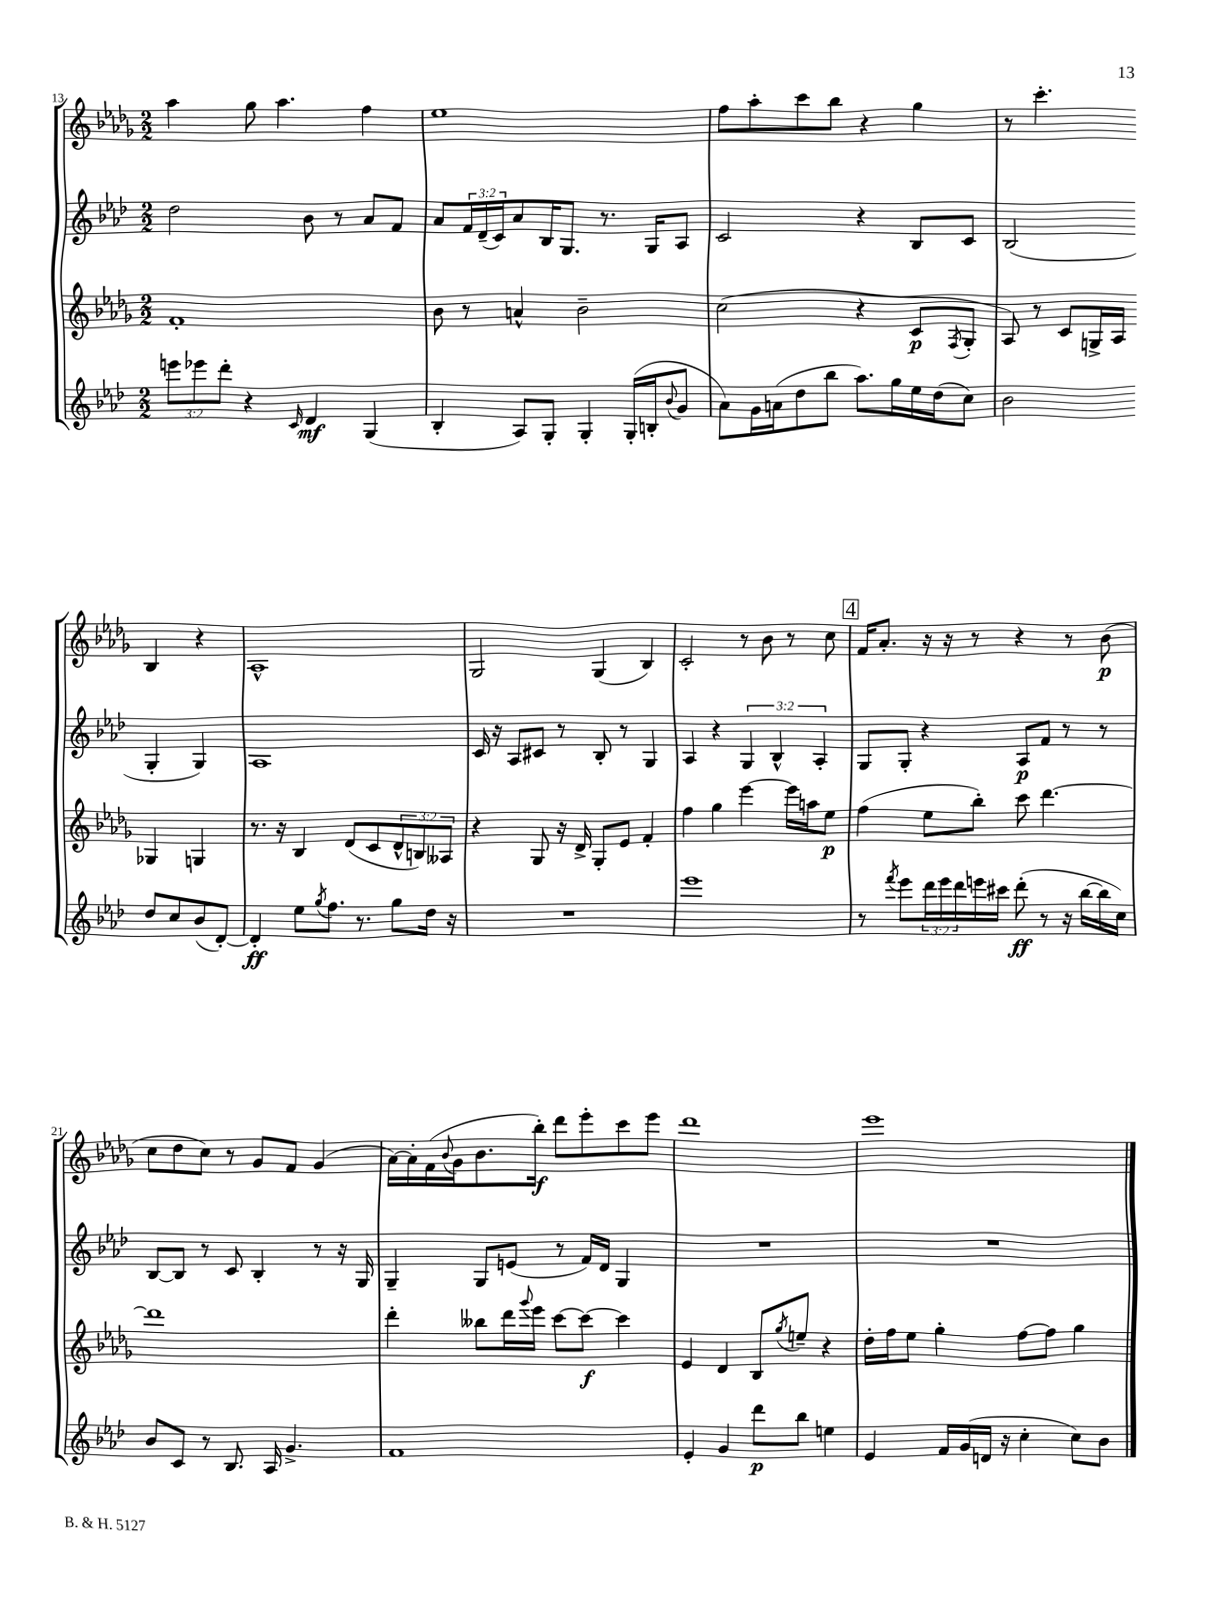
<<
\new StaffGroup <<
\new Staff = "s0" {
    \clef treble \key des \major \numericTimeSignature \time 2/2
    aes''4 ges''8 aes''4. f''4 |
    ees''1 |
    f''8 aes''8-. c'''8 bes''8 r4 ges''4 |
    r8 c'''4.-. bes4 r4 |
    aes1-^ |
    ges2 ges4( bes4) |
    c'2-. r8 bes'8 r8 c''8 |
    \mark \markup { \box "4" } f'16 aes'8.-. r16 r16 r8 r4 r8 bes'8\p( |
    c''8 des''8 c''8) r8 ges'8 f'8 ges'4( |
    aes'16~) aes'16-. f'16( \appoggiatura { bes'8 } ges'16 bes'8. bes''16-.\f) des'''8 ees'''8-. c'''8 ees'''8 |
    des'''1 |
    ees'''1 \bar "|." |
}
\new Staff = "s1" {
    \clef treble \key aes \major \numericTimeSignature \time 2/2 \override Staff.TupletNumber.text = #tuplet-number::calc-fraction-text
    des''2 bes'8 r8 aes'8 f'8 |
    aes'8 \tuplet 3/2 { f'16 des'16--( c'16) } aes'8 bes16 g8. r8. g16 aes8 |
    c'2 r4 bes8 c'8 |
    bes2( g4-. g4) |
    aes1 |
    c'16 r16 aes8 cis'8 r8 bes8-. r8 g4 |
    aes4 r4 \tuplet 3/2 { g4 bes4-^ aes4-. } |
    \mark \markup { \box "4" } g8 g8-. r4 aes8\p f'8 r8 r8 |
    bes8~ bes8 r8 c'8 bes4-. r8 r16 g16 |
    g4-- g8 e'8( r8 f'16) des'16 g4 |
    R1 |
    R1 \bar "|." |
}
\new Staff = "s2" {
    \clef treble \key des \major \numericTimeSignature \time 2/2 \override Staff.TupletNumber.text = #tuplet-number::calc-fraction-text
    f'1-. |
    bes'8 r8 a'4-^ bes'2-- |
    c''2( r4 c'8\p \acciaccatura { f8 } ges8-. |
    aes8) r8 c'8 g16-> aes16 ges4 g4 |
    r8. r16 bes4 des'8( c'8 \tuplet 3/2 { des'8-^ b8) aeses8 } |
    r4 ges8 r16 des'16-> ges8-. ees'8 f'4-. |
    f''4 ges''4 ees'''4~ ees'''16 a''16 ees''8\p |
    \mark \markup { \box "4" } f''4( ees''8 bes''8-.) c'''8 des'''4.~ |
    des'''1 |
    des'''4-. beses''8 des'''16 \appoggiatura { ges'''8 } ees'''16 c'''8~ c'''8~\f c'''4 |
    ees'4 des'4 bes8 \acciaccatura { ges''8 } e''8-- r4 |
    des''16-. f''16 ees''8 ges''4-. f''8~ f''8 ges''4 \bar "|." |
}
\new Staff = "s3" {
    \clef treble \key aes \major \numericTimeSignature \time 2/2 \override Staff.TupletNumber.text = #tuplet-number::calc-fraction-text
    \tuplet 3/2 { e'''8 ees'''8 des'''8-. } r4 \grace { c'16 } des'4\mf g4( |
    bes4-. aes8) g8-. g4-. g16-.( b16-. \appoggiatura { bes'8 } g'8 |
    aes'8) g'16 a'16( des''8 bes''8 aes''8.) g''16 ees''16 des''16( c''8) |
    bes'2 des''8 c''8 bes'8( des'8~-.) |
    des'4-.\ff ees''8 \acciaccatura { g''8 } f''8. r8. g''8 des''16 r16 |
    R1 |
    ees'''1 |
    \mark \markup { \box "4" } r8 \acciaccatura { f'''8 } ees'''8 \tuplet 3/2 { des'''16 ees'''16 des'''16 } e'''16 cis'''16 des'''8-.\ff( r8 r16 bes''16~ bes''16 c''16) |
    bes'8 c'8 r8 bes8. aes16 g'4.-> |
    f'1 |
    ees'4-. g'4 des'''8\p bes''8 e''4 |
    ees'4 f'16 g'16( d'16 r16 c''4-. c''8) bes'8 \bar "|." |
}
>>
>>
\layout { \context { \Score currentBarNumber = #13 } }
